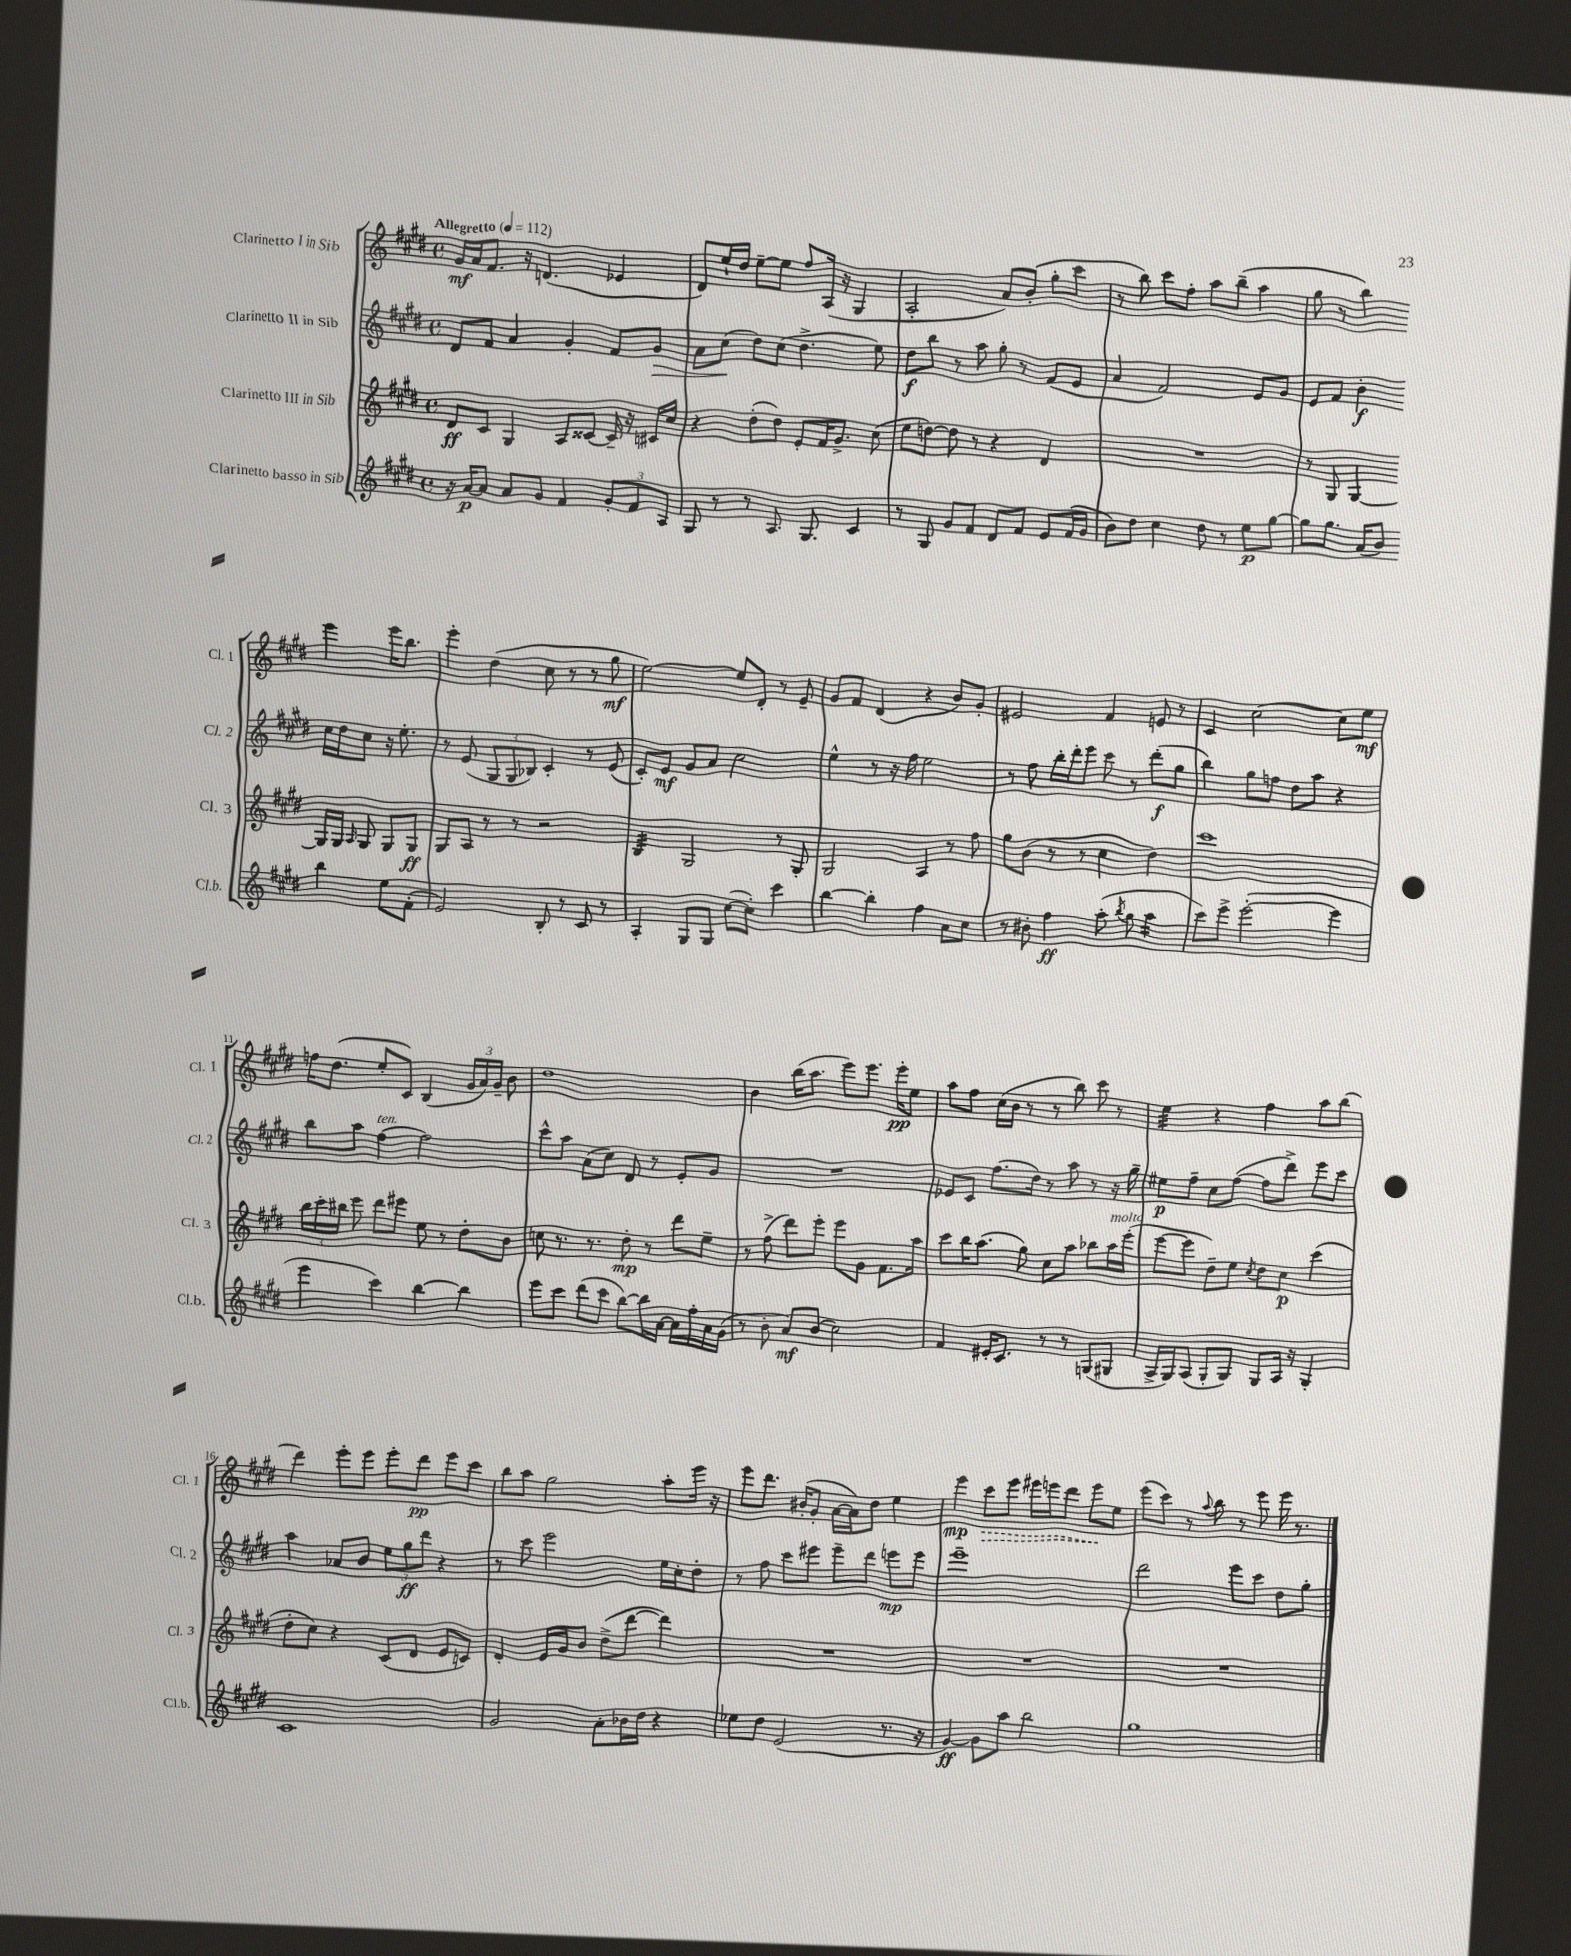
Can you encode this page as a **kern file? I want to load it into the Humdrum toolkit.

**kern	**dynam	**kern	**dynam	**kern	**dynam	**kern	**dynam
*part4	*part4	*part3	*part3	*part2	*part2	*part1	*part1
*staff4	*staff4	*staff3	*staff3	*staff2	*staff2	*staff1	*staff1
*I"Clarinetto basso in Sib	*	*I"Clarinetto III in Sib	*	*I"Clarinetto II in Sib	*	*I"Clarinetto I in Sib	*
*I'Cl.b.	*	*I'Cl. 3	*	*I'Cl. 2	*	*I'Cl. 1	*
*clefG2	*	*clefG2	*	*clefG2	*	*clefG2	*
*k[f#c#g#d#]	*	*k[f#c#g#d#]	*	*k[f#c#g#d#]	*	*k[f#c#g#d#]	*
*M4/4	*	*M4/4	*	*M4/4	*	*M4/4	*
*met(c)	*	*met(c)	*	*met(c)	*	*met(c)	*
*MM112	*	*MM112	*	*MM112	*	*MM112	*
=1	=1	=1	=1	=1	=1	=1	=1
!	!	!	!	!	!	!LO:TX:a:B:t=Allegretto	!
16r	.	8d#/L	ff	8d#/L	.	16g#/LL	mf
[16a/KL	p	.	.	.	.	16a/J	.
8a/J]	.	8c#/J	.	8f#/J	.	8.f#/J	.
8a/L	.	4G#/	.	4a/	.	.	.
.	.	.	.	.	.	16r	.
8g#/J	.	.	.	.	.	(4.dn/	.
4f#/	.	8A/L	.	4g#'/	.	.	.
.	.	[8c##X/J	.	.	.	.	.
12g#'/L	.	16c##~/]	.	8f#/L	.	4e-X/	.
.	.	16r	.	.	.	.	.
12f#/	.	.	.	.	.	.	.
!	!	!	!	!	!LO:HP:b	!	!
.	.	16c#X/LL	.	8g#/J	>	.	.
12A/J	.	.	.	.	.	.	.
.	.	16cc#/JJ	.	.	.	.	.
=2	=2	=2	=2	=2	=2	=2	=2
8G#/	.	4r	.	8a\L	.	8d#/L)	.
8r	.	.	.	(8cc#\J	.	16ee`/L	.
.	.	.	.	.	.	16dd#/JJ	.
8r	.	(8dd#'\L	.	8dd#\L)	]	[8ee~\L	.
8.A/	.	8dd#\J)	.	(8cc#\J	.	8ee\J]	.
.	.	8e'/L	.	4.dd#^\	.	8ff#/L	.
8.G#/	.	.	.	.	.	.	.
.	.	16f#/K	.	.	.	(16A/Jk	.
.	.	8.g#^/J	.	.	.	16r	.
4c#/	.	.	.	.	.	4G#/	.
.	.	(8cc#\	.	8ee\)	.	.	.
=3	=3	=3	=3	=3	=3	=3	=3
8r	.	8ee\L	.	8dd#\L	f	2A'/	.
8G#/	.	[8ddn\J)	.	8bb\J	.	.	.
8g#/L	.	8dd\]	.	8r	.	.	.
8f#/J	.	8r	.	8aa\	.	.	.
8d#/L	.	4r	.	8gg#'\	.	8a/L)	.
8f#/J	.	.	.	8r	.	(8b'/J	.
8e/L	.	4d#/	.	(8f#/L	.	8gg#'\L	.
(16f#/L	.	.	.	8e/J	.	8ccc#\J	.
16g#/JJ	.	.	.	.	.	.	.
=4	=4	=4	=4	=4	=4	=4	=4
8b\L)	.	1r	.	4a/	.	8r	.
8dd#\J	.	.	.	.	.	8bb\)	.
4cc#\	.	.	.	2f#/)	.	8ccc#\L	.
.	.	.	.	.	.	8ff#'\J	.
8dd#\	.	.	.	.	.	8aa\L	.
8r	.	.	.	.	.	(8bb~\J	.
8ee\L	p	.	.	8e/L	.	4aa\	.
[8gg#\J	.	.	.	8g#/J	.	.	.
=5	=5	=5	=5	=5	=5	=5	=5
8gg#\L]	.	8r	.	8e/L	.	8gg#\	.
8.gg#\J	.	8G#/	.	8f#/J	.	8r	.
.	.	[4G#/	.	4b'\	f	4bb\)	.
(16a/KL	.	.	.	.	.	.	.
8b/J)	.	.	.	.	.	.	.
4bb\	.	16G#/LL]	.	16cc#\LL	.	4eee\	.
.	.	16G#/JJ	.	16dd#\J	.	.	.
.	.	16qqA/	.	.	.	.	.
.	.	8G#/	.	8cc#\J	.	.	.
8ee\L	.	8G#/L	.	16r	.	16eee\KL	.
.	.	.	.	8.ee'\	.	8.bb\J	.
(8f#'\J	.	8G#/J	ff	.	.	.	.
!!LO:LB:g=z
=6	=6	=6	=6	=6	=6	=6	=6
2e/)	.	8G#/L	.	8r	.	4eee'\	.
.	.	8A/J	.	(8e/	.	.	.
.	.	8r	.	12G#/L	.	(4dd#\	.
.	.	.	.	12G#/	.	.	.
.	.	8r	.	.	.	.	.
.	.	.	.	12B-X/J)	.	.	.
8B'/	.	2r	.	4c#'/	.	8cc#\	.
8r	.	.	.	.	.	8r	.
8c#/	.	.	.	8r	.	8r	.
8r	.	.	.	(8e/	.	8gg#\	mf
=7	=7	=7	=7	=7	=7	=7	=7
*	*	*tremolo	*	*	*	*	*
4A'/	.	32B/LLL	.	8c#'/L)	.	[2ee\)	.
.	.	32B/	.	.	.	.	.
.	.	32B/	.	.	.	.	.
.	.	32B/	.	.	.	.	.
.	.	32B/	.	8e/J	mf	.	.
.	.	32B/	.	.	.	.	.
.	.	32B/	.	.	.	.	.
.	.	32B/JJJ	.	.	.	.	.
*	*	*Xtremolo	*	*	*	*	*
8G#/L	.	2G#/	.	8g#/L	.	.	.
8G#/J	.	.	.	8a/J	.	.	.
([8cc#\L	.	.	.	2cc#\	.	8ee/L]	.
8cc#'\J])	.	.	.	.	.	8d#'/J	.
4ccc#\	.	8r	.	.	.	8r	.
.	.	8G#'/	.	.	.	8e~/	.
=8	=8	=8	=8	=8	=8	=8	=8
[4bb\	.	2G#/	.	4ee^^\	.	8g#/L	.
.	.	.	.	.	.	8f#/J	.
4bb'\]	.	.	.	8r	.	(4d#/	.
.	.	.	.	16r	.	.	.
.	.	.	.	16ff#\	.	.	.
4ff#\	.	4A/	.	2ee\	.	4r	.
8a\L	.	8r	.	.	.	8b/L)	.
8cc#\J	.	8ff#\	.	.	.	8g#'/J	.
=9	=9	=9	=9	=9	=9	=9	=9
8r	.	8gg#\L	.	8r	.	2e#X/	.
8b#X'\	.	(8b\J	.	8ff#\	.	.	.
4ff#\	ff	8r	.	16bb'\LL	.	.	.
.	.	.	.	16ddd#'\J	.	.	.
.	.	8r	.	8eee\J	.	.	.
(8aa'\	.	4cc#\	.	8ccc#\	.	4f#/	.
8qbb/	.	.	.	.	.	.	.
8gg#\	.	.	.	8r	.	.	.
*tremolo	*	*	*	*	*	*	*
16aa\LL	.	4dd#\)	.	(8ddd#'\L	f	8en/	.
16aa\	.	.	.	.	.	.	.
16aa\	.	.	.	8gg#\J	.	8r	.
16aa\JJ	.	.	.	.	.	.	.
*Xtremolo	*	*	*	*	*	*	*
=10	=10	=10	=10	=10	=10	=10	=10
8ccc#\L)	.	1ccc#	.	4bb\)	.	4c#/	.
8eee^\J	.	.	.	.	.	.	.
([2eee'\	.	.	.	8gg#\L	.	[2cc#\	.
.	.	.	.	8ffn\J	.	.	.
.	.	.	.	8dd#\L	.	.	.
.	.	.	.	8aa\J	.	.	.
4eee\]	.	.	.	4r	.	8cc#\L]	.
.	.	.	.	.	.	8ee\J	mf
!!LO:LB:g=z
=11	=11	=11	=11	=11	=11	=11	=11
4eee\	.	24bb\LL	.	8bb\L	.	16ffn\KL	.
.	.	24ccc#'\	.	.	.	.	.
.	.	.	.	.	.	(8.dd#\J	.
.	.	24bb#X\JJ	.	.	.	.	.
.	.	8eee\	.	8aa\J	.	.	.
!	!	!	!	!LO:TX:a:i:t=ten.	!	!	!
4ccc#\)	.	8ddd#\L	.	[4ff#\	.	8ee'/L	.
.	.	8eee#X\J	.	.	.	8c#/J)	.
[4bb\	.	8ee\	.	2ff#\]	.	(4B/	.
.	.	8r	.	.	.	.	.
4bb\]	.	8dd#'\L	.	.	.	24g#/LL	.
.	.	.	.	.	.	24a/)	.
.	.	.	.	.	.	24g#~/JJ	.
.	.	8b\J	.	.	.	8b\	.
=12	=12	=12	=12	=12	=12	=12	=12
8eee\L	.	8ccn\	.	8ccc#^^\L	.	1dd#	.
8ccc#\J	.	8.r	.	8aa\J	.	.	.
(8ddd#\L	.	.	.	(8a\L	.	.	.
.	.	8.r	.	.	.	.	.
8ccc#\J	.	.	.	8cc#\J)	.	.	.
[8bb\L)	.	8dd#'\	mp	8d#/	.	.	.
16bb\L]	.	8r	.	8r	.	.	.
[16a\JJ	.	.	.	.	.	.	.
16a\LL]	.	8ddd#\L	.	8e'/L	.	.	.
16ff#'\	.	.	.	.	.	.	.
16a\	.	8ee~\J	.	8g#/J	.	.	.
(16g#\JJ	.	.	.	.	.	.	.
=13	=13	=13	=13	=13	=13	=13	=13
8r	.	8r	.	1r	.	4b\	.
8b'\	.	(8ff#^\	.	.	.	.	.
8a/L)	mf	8ddd#\L)	.	.	.	(16bb\KL	.
.	.	.	.	.	.	8.aa\J	.
(8b/J	.	8eee'\J	.	.	.	.	.
2cc#\)	.	8eee\L	.	.	.	8eee\L)	.
.	.	8g#\J	.	.	.	8.eee\J	.
.	.	8.f#\L	.	.	.	.	.
.	.	.	.	.	.	16eee'\KL	pp
.	.	.	.	.	.	8ee\J	.
.	.	16aa\Jk	.	.	.	.	.
=14	=14	=14	=14	=14	=14	=14	=14
4f#/	.	8ccc#\L	.	8e-X/L	.	8aa\L	.
.	.	16bb\K	.	8c#/J	.	8ff#\J	.
.	.	(8.aa\J	.	.	.	.	.
16e#X'/KL	.	.	.	(8.ff#\L	.	(16cc#\LL	.
8.c#/J	.	.	.	.	.	16b\JJ	.
.	.	8gg#\)	.	.	.	8r	.
.	.	.	.	16dd#\Jk)	.	.	.
8r	.	8cc#\L	.	8r	.	8r	.
8r	.	8aa\J	.	8aa\	.	8bb\)	.
(8Gn/L	.	8bb-X\L	.	8r	.	8ccc#\	.
!	!	!LO:TX:a:i:t=molto	!	!	!	!	!
8G#X/J	.	16aa\L	.	16r	.	8r	.
.	.	(16eee'\JJ	.	16gg#~\	.	.	.
=15	=15	=15	=15	=15	=15	=15	=15
*	*	*	*	*	*	*tremolo	*
16A^/LL	.	[8eee\L	.	8ee#X\L	p	32ee\LLL	.
.	.	.	.	.	.	32ee\	.
16G#/J)	.	.	.	.	.	32ee\	.
.	.	.	.	.	.	32ee\	.
(8A/J	.	8eee\J]	.	8ff#~\J	.	32ee\	.
.	.	.	.	.	.	32ee\	.
.	.	.	.	.	.	32ee\	.
.	.	.	.	.	.	32ee\JJJ	.
*	*	*	*	*	*	*Xtremolo	*
8G#'/L	.	8dd#~\L)	.	8cc#\L	.	4r	.
8G#/J)	.	8ee\J	.	([8ff#\J	.	.	.
.	.	8qcc#/	.	.	.	.	.
8G#/L	.	8dd#\L	.	8ff#\L]	.	4ff#\	.
16A/Jk	.	8cc#\J	p	8ddd#^\J)	.	.	.
16r	.	.	.	.	.	.	.
4G#'/	.	(4ccc#\	.	8eee\L	.	8aa\L	.
.	.	.	.	8ccc#\J	.	(8bb\J	.
!!LO:LB:g=z
=16	=16	=16	=16	=16	=16	=16	=16
1c#	.	8dd#'\L	.	4aa\	.	4ddd#\)	.
.	.	8cc#\J)	.	.	.	.	.
.	.	4r	.	8a-X/L	.	8eee'\L	.
.	.	.	.	8b/J	.	8eee\J	.
.	.	(8c#/L	.	12ee\L	.	8eee'\L	.
.	.	.	.	12gg#\	ff	.	.
.	.	8d#/J	.	.	.	8ddd#\J	pp
.	.	.	.	12ddd#\J	.	.	.
.	.	8e/L	.	4r	.	8eee\L	.
.	.	8cn/J)	.	.	.	8ccc#\J	.
=17	=17	=17	=17	=17	=17	=17	=17
2g#/	.	4d#'/	.	8r	.	8bb\L	.
.	.	.	.	8ccc#\	.	8aa\J	.
.	.	16e/LL	.	2eee\	.	2gg#\	.
.	.	16g#/J	.	.	.	.	.
.	.	8b/J	.	.	.	.	.
8a'\L	.	(8dd#^\L	.	.	.	.	.
16b-X\L	.	[8ddd#\J	.	.	.	.	.
16dd#\JJ	.	.	.	.	.	.	.
4r	.	4ddd#\])	.	16ee\LL	.	8aa'\L	.
.	.	.	.	16cc#'\J	.	.	.
.	.	.	.	8dd#'\J	.	16eee\Jk	.
.	.	.	.	.	.	16r	.
=18	=18	=18	=18	=18	=18	=18	=18
8ee-X\L	.	1r	.	8r	.	8eee\L	.
8dd#\J	.	.	.	8ff#\	.	8.ddd#\J	.
(2e/	.	.	.	8ccc#\L	.	.	.
.	.	.	.	.	.	(16b#X'/KL	.
.	.	.	.	8eee#X\J	.	8g#'/J	.
.	.	.	.	8eee#~\L	.	[16a\LL	.
.	.	.	.	.	.	16a\J])	.
.	.	.	.	8ddd#\J	.	8dd#\J	.
8.r	.	.	.	8eeen\L	mp	4ee\	.
.	.	.	.	8eee\J	.	.	.
16r	.	.	.	.	.	.	.
=19	=19	=19	=19	=19	=19	=19	=19
[4g#/)	ff	1r	.	1eee~	.	4eee\	mp
!	!	!	!	!	!	!	!LO:HP:b
8g#\L]	.	.	.	.	.	8ccc#\L	>
8aa\J	.	.	.	.	.	8eee\J	.
2bb\	.	.	.	.	.	16eee#X\LL	.
.	.	.	.	.	.	16eeen\J	.
.	.	.	.	.	.	8ddd#\J	.
.	.	.	.	.	.	8eee\L	.
.	.	.	.	.	.	8ee\J	]
=20	=20	=20	=20	=20	=20	=20	=20
1gg#	.	1r	.	2ddd#\	.	(8eee\L	.
.	.	.	.	.	.	8ccc#\J)	.
.	.	.	.	.	.	8r	.
.	.	.	.	.	.	8qqaa/	.
.	.	.	.	.	.	8bb\	.
.	.	.	.	8eee\L	.	8r	.
.	.	.	.	8ccc#\J	.	8eee\	.
.	.	.	.	8dd#\L	.	16eee\	.
.	.	.	.	.	.	8.r	.
.	.	.	.	8gg#'\J	.	.	.
==	==	==	==	==	==	==	==
*-	*-	*-	*-	*-	*-	*-	*-
